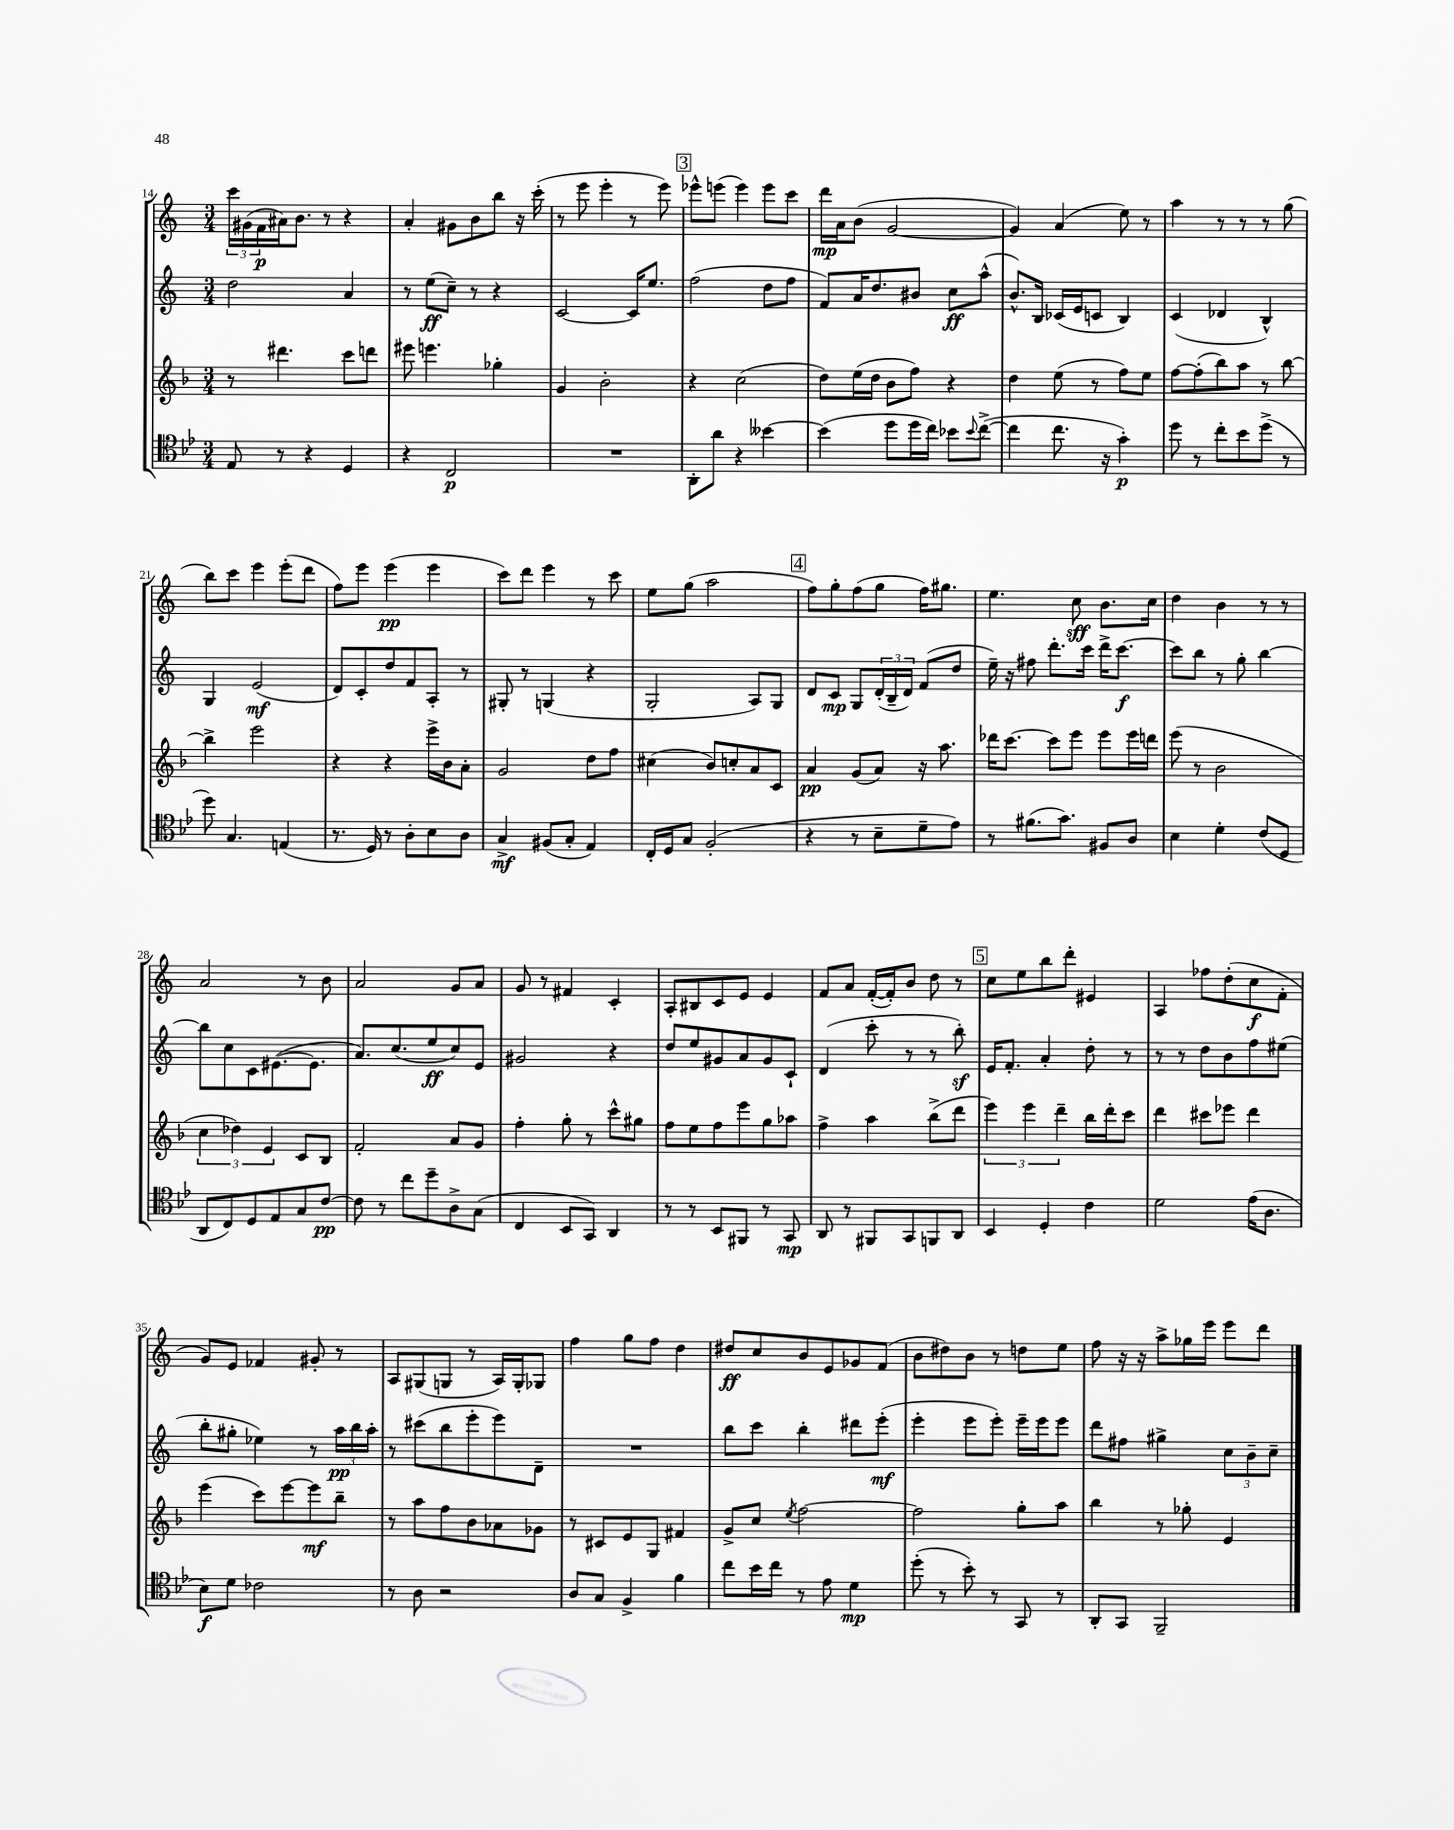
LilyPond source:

<<
\new StaffGroup <<
\new Staff = "s0" {
    \clef treble \key c \major \numericTimeSignature \time 3/4
    \tuplet 3/2 { c'''16 gis'16( f'16\p } ais'16) b'8. r8 r4 |
    a'4-. gis'8 b'8 b''8 r16 c'''16-.( |
    r8 e'''8 e'''4-. r8 e'''8) |
    \mark \markup { \box "3" } ees'''8-^ e'''8( e'''4) e'''8 c'''8 |
    d'''16\mp a'16 b'8( g'2~ |
    g'4) a'4( e''8) r8 |
    a''4 r8 r8 r8 g''8( |
    b''8) c'''8 e'''4 e'''8-.( d'''8 |
    f''8) e'''8 e'''4\pp( e'''4 |
    c'''8) d'''8 e'''4 r8 c'''8 |
    e''8 g''8( a''2 |
    \mark \markup { \box "4" } f''8) g''8-. f''8( g''8 f''16) gis''8. |
    e''4. c''8\sff b'8. c''16 |
    d''4 b'4 r8 r8 |
    a'2 r8 b'8 |
    a'2 g'8 a'8 |
    g'8 r8 fis'4 c'4-. |
    a8-. bis8 c'8 e'8 e'4 |
    f'8 a'8 f'16~-.( f'16-.) b'8 d''8 r8 |
    \mark \markup { \box "5" } c''8 e''8 b''8 d'''8-. eis'4 |
    a4 fes''8 d''8-.( c''8\f f'8-. |
    g'8) e'8 fes'4 gis'8-. r8 |
    a8 gis8( g8 r8 a16) g16-. ges8 |
    f''4 g''8 f''8 d''4 |
    dis''8\ff c''8 b'8 e'8 ges'8 f'8( |
    b'8 dis''8) b'8 r8 d''8 e''8 |
    f''8 r16 r16 a''8-> ges''16 e'''16 e'''8 d'''8 \bar "|." |
}
\new Staff = "s1" {
    \clef treble \key c \major \numericTimeSignature \time 3/4
    d''2 a'4 |
    r8 e''8\ff( c''8--) r8 r4 |
    c'2~ c'16 e''8. |
    \mark \markup { \box "3" } f''2( d''8 f''8 |
    f'8) a'16 d''8. bis'8 c''8\ff a''8-^( |
    b'8.-^) b16 ces'16( e'16 c'8 b4) |
    c'4( des'4 b4-^) |
    g4 e'2\mf( |
    d'8) c'8-. d''8 f'8 a8-. r8 |
    gis8-. r8 g4( r4 |
    g2-. a8) g8 |
    \mark \markup { \box "4" } d'8 c'8\mp g8 \tuplet 3/2 { d'16-.( b16-- d'16) } f'8( d''8 |
    e''16--) r16 fis''8 d'''8.-. c'''16 d'''16-> c'''8.~\f |
    c'''8 b''8 r8 g''8-. b''4~ |
    b''8 c''8 c'8 eis'8.~( eis'8. |
    a'8.) c''8.( e''8\ff c''8) e'8 |
    gis'2 r4 |
    d''8 e''8 gis'8 a'8 gis'8 c'8-! |
    d'4( c'''8-. r8 r8 b''8-.\sf) |
    \mark \markup { \box "5" } e'16 f'8.-. a'4-. d''8-. r8 |
    r8 r8 d''8 b'8 f''8 eis''8( |
    b''8-. gis''8-. ees''4) r8 \tuplet 3/2 { a''16\pp b''16 a''16-. } |
    r8 cis'''8( b''8 e'''8-. e'''8) d'8-- |
    R2. |
    b''8 c'''8 b''4-. dis'''8 e'''8-.\mf( |
    e'''4-. e'''8 e'''8-.) e'''16-- e'''16 e'''8 |
    d'''8 fis''8 gis''4-> \tuplet 3/2 { c''8 b'8-- c''8-- } \bar "|." |
}
\new Staff = "s2" {
    \clef treble \key f \major \numericTimeSignature \time 3/4
    r8 dis'''4. c'''8 d'''8 |
    eis'''8 e'''4. ges''4-. |
    g'4 bes'2-. |
    \mark \markup { \box "3" } r4 c''2( |
    d''8) e''16( d''16 bes'8 f''8) r4 |
    d''4 e''8( r8 f''8) e''8 |
    f''8~ f''8-.( bes''8) a''8 r8 bes''8~ |
    bes''4-> e'''2 |
    r4 r4 e'''16-> bes'16 a'8-. |
    g'2 d''8 f''8 |
    cis''4( bes'8) c''8-. a'8 c'8 |
    \mark \markup { \box "4" } a'4\pp g'8( a'8) r16 a''8. |
    des'''16 c'''8.~ c'''8 e'''8 e'''8 e'''16 d'''16 |
    e'''8( r8 bes'2 |
    \tuplet 3/2 { c''4 des''4) e'4 } c'8 bes8 |
    f'2-. a'8 g'8 |
    f''4-. g''8-. r8 c'''8-^ gis''8 |
    f''8 e''8 f''8 e'''8 g''8 aes''8 |
    f''4-> a''4 bes''8->( d'''8 |
    \mark \markup { \box "5" } \tuplet 3/2 { e'''4) e'''4 d'''4-- } bes''16 d'''16-. c'''8 |
    d'''4 cis'''8 ees'''8 d'''4 |
    e'''4( c'''8) e'''8~ e'''8\mf bes''8-- |
    r8 a''8 f''8 bes'8 aes'8 ges'8 |
    r8 cis'8 e'8 g8 fis'4 |
    g'8-> c''8 \acciaccatura { e''8 } f''2~ |
    f''2 g''8-. a''8 |
    bes''4 r8 ges''8-. e'4 \bar "|." |
}
\new Staff = "s3" {
    \clef tenor \key bes \major \numericTimeSignature \time 3/4
    ees8 r8 r4 d4 |
    r4 c2\p |
    R2. |
    \mark \markup { \box "3" } a,8-. a'8 r4 beses'4~ |
    beses'4( d''8 d''16 c''16) bes'8 \appoggiatura { bes'8 } c''8~->( |
    c''4 c''8. r16 g'4-.\p) |
    d''8 r8 c''8-. bes'8 d''8->( r8 |
    d''8) g4. e4( |
    r8. d16) r8 a8-. bes8 a8 |
    g4->\mf fis8( g8-. ees4) |
    c16-. d16 g8 f2-.( |
    \mark \markup { \box "4" } r4 r8 bes8-- d'8-- ees'8) |
    r8 fis'8.( g'8.) fis8 a8 |
    bes4 d'4-. c'8( d8 |
    a,8 c8) d8 ees8 g8 c'8~\pp |
    c'8 r8 c''8 d''8-- a8-> g8( |
    c4 bes,8 g,8) a,4 |
    r8 r8 bes,8 fis,8 r8 g,8\mp |
    a,8 r8 fis,8 g,8 f,8 a,8 |
    \mark \markup { \box "5" } bes,4 d4-. c'4 |
    d'2 ees'16( a8. |
    bes8\f) d'8 ces'2 |
    r8 a8 r2 |
    a8 g8 f4-> f'4 |
    c''8 bes'16 c''16 r8 ees'8 d'4\mp |
    d''8-.( r8 bes'8-.) r8 g,8 r8 |
    a,8-. g,8 f,2-- \bar "|." |
}
>>
>>
\layout { \context { \Score currentBarNumber = #14 } }
